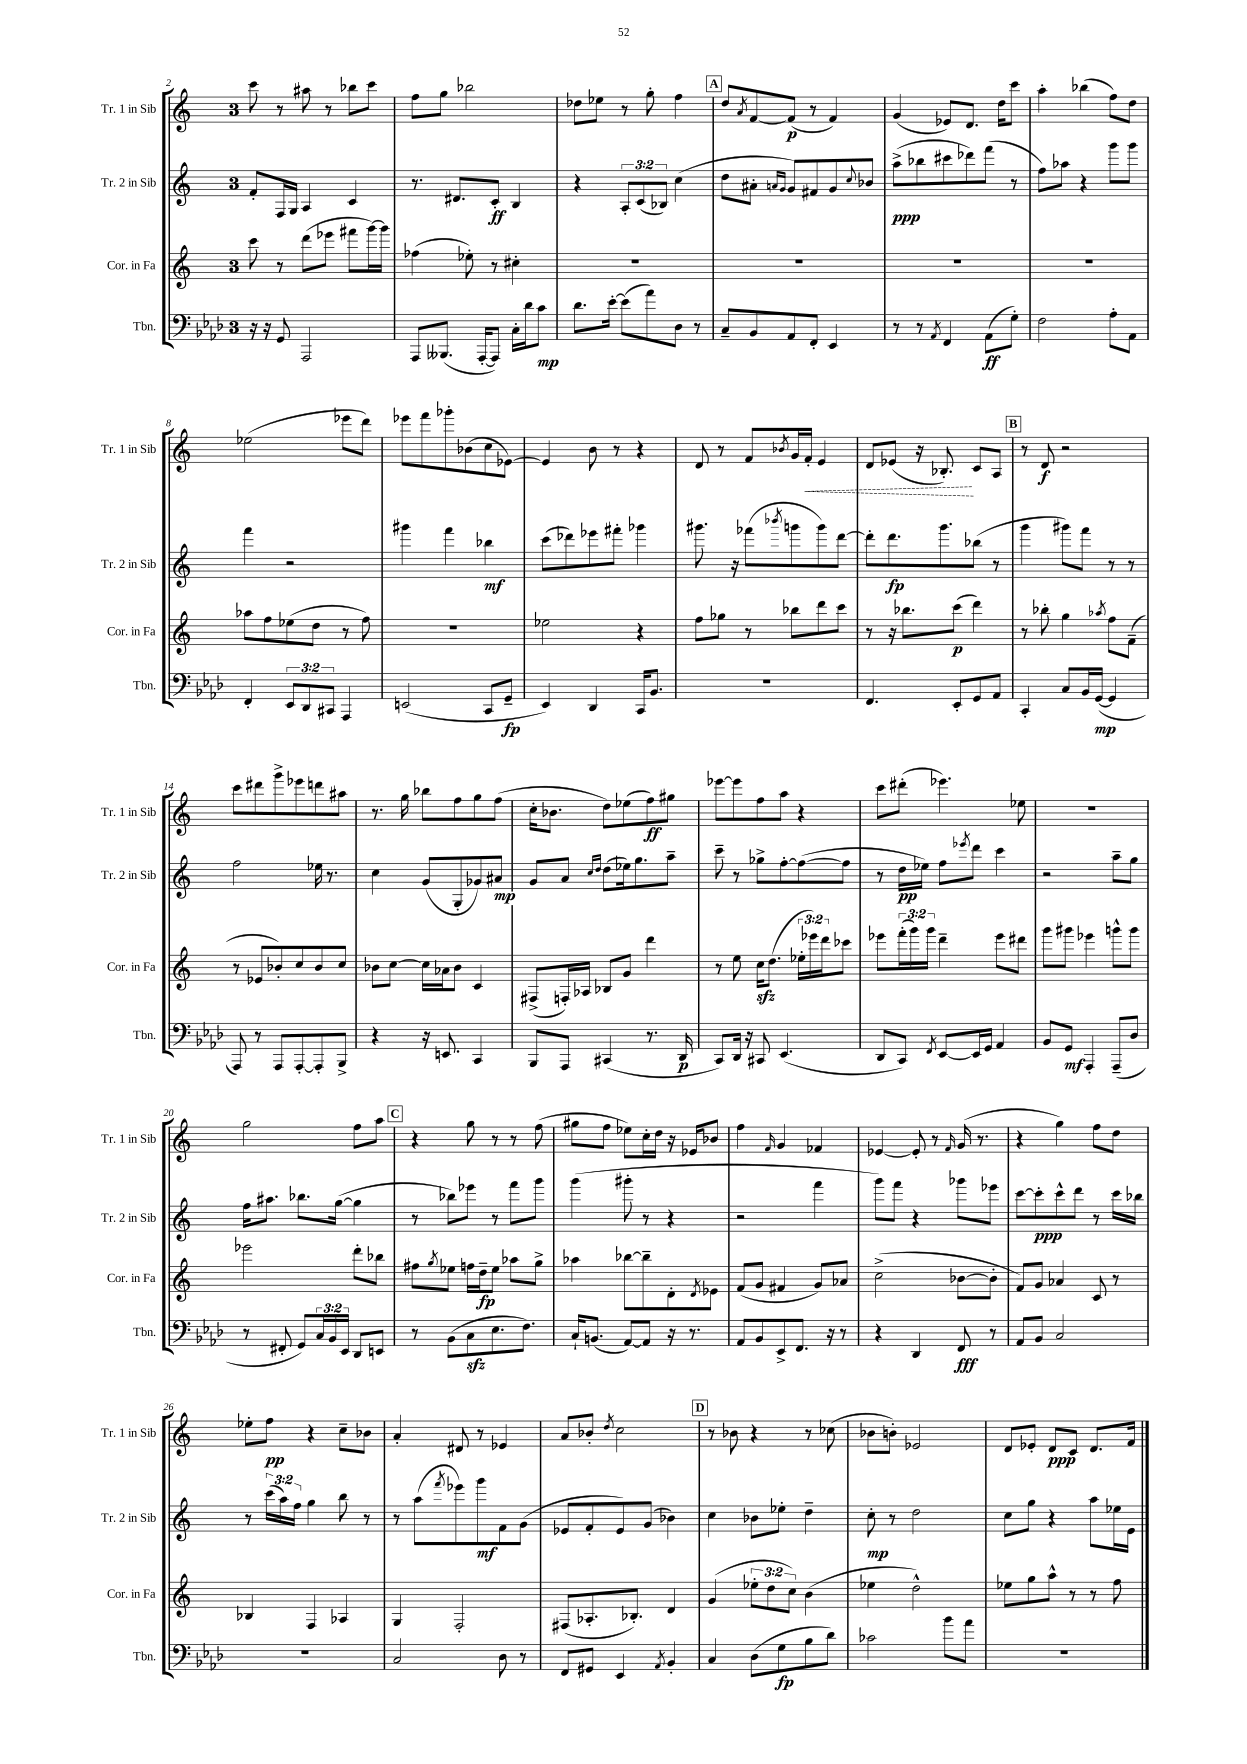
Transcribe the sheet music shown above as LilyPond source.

<<
\new StaffGroup <<
\new Staff = "s0" \with { instrumentName = "Tr. 1 in Sib" shortInstrumentName = "Tr. 1 in Sib" } {
    \clef treble \key c \major \once \override Staff.TimeSignature.style = #'single-digit \time 3/4
    c'''8 r8 ais''8 r8 bes''8 c'''8 |
    f''8 g''8 bes''2 |
    des''8 ees''8 r8 g''8-. f''4 |
    \mark \markup { \box "A" } d''8 \acciaccatura { a'8 } f'8~ f'8\p( r8 f'4) |
    g'4( ees'8) d'8. d''16 c'''8 |
    a''4-. bes''4( f''8) d''8 |
    ees''2( ees'''8 d'''8) |
    ees'''8 f'''8 ges'''8-. bes'8( c''8 ees'8~) |
    ees'4 b'8 r8 r4 |
    d'8 r8 f'8 \acciaccatura { bes'8 } g'16 \once \override Hairpin.style = #'dashed-line f'16-.\< e'4 |
    d'8 ees'8( r16 bes8.-.\!) c'8 a8 |
    \mark \markup { \box "B" } r8 d'8\f r2 |
    c'''8 dis'''8 g'''8-> ees'''8 d'''8 ais''8 |
    r8. g''16 bes''8 f''8 g''8 f''8( |
    c''16-. bes'8. d''8) ees''8( f''8\ff) gis''8 |
    ees'''8~ ees'''8 f''8 a''8 r4 |
    c'''8 dis'''8-.( ees'''4.) ees''8 |
    R2. |
    g''2 f''8 a''8 |
    \mark \markup { \box "C" } r4 g''8 r8 r8 f''8( |
    gis''8 f''8 ees''8) c''16-. d''16 r16 ees'16 bes'8 |
    f''4 \grace { f'16 } g'4 fes'4 |
    ees'4~ ees'8-. r8 \grace { f'16 } g'16( r8. |
    r4 g''4) f''8 d''8 |
    ees''8-. f''8\pp r4 c''8-- bes'8 |
    a'4-. dis'8 r8 ees'4 |
    a'8 bes'8-. \acciaccatura { d''8 } c''2 |
    \mark \markup { \box "D" } r8 bes'8 r4 r8 ces''8( |
    bes'8 b'8-.) ees'2 |
    d'8 ees'8-. d'8\ppp c'8 d'8. f'16 \bar "|." |
}
\new Staff = "s1" \with { instrumentName = "Tr. 2 in Sib" shortInstrumentName = "Tr. 2 in Sib" } {
    \clef treble \key c \major \once \override Staff.TimeSignature.style = #'single-digit \time 3/4 \override Staff.TupletNumber.text = #tuplet-number::calc-fraction-text
    f'8-. f16 g16 a4 c'4 |
    r8. dis'8. c'8-.\ff b4 |
    r4 \tuplet 3/2 { a8-. c'8( bes8) } c''4( |
    \mark \markup { \box "A" } d''8 ais'8-. \grace { a'16 g'16 } g'8) fis'8 g'8 \appoggiatura { c''8 } bes'8 |
    a''8->\ppp( bes''8 cis'''8 des'''8) f'''8( r8 |
    f''8) aes''8 r4 g'''8 g'''8 |
    f'''4 r2 |
    gis'''4 f'''4 bes''4\mf |
    c'''8( des'''8) ees'''8 fis'''8-. ges'''4 |
    gis'''8. r16 fes'''8( \acciaccatura { bes'''8 } g'''8 g'''8) d'''8~ |
    d'''8-. d'''8.\fp g'''8. bes''8( r8 |
    \mark \markup { \box "B" } g'''4 gis'''8) f'''8 r8 r8 |
    f''2 ees''16 r8. |
    c''4 g'8( g8-. ges'8) ais'8\mp |
    g'8 a'8 \grace { c''16 d''16 } d''8( ees''16) g''8. a''8-- |
    c'''8-- r8 ges''8-> f''8~-. f''8~( f''8 |
    r8 d''16\pp ees''16) f''8 \acciaccatura { ees'''8 } d'''8 c'''4 |
    r2 a''8-- g''8 |
    f''16 ais''8. bes''8. g''16~( g''4 |
    \mark \markup { \box "C" } r8 bes''8) ees'''8 r8 f'''8 g'''8 |
    g'''4( gis'''8-. r8 r4 |
    r2 f'''4 |
    g'''8) f'''8 r4 ges'''8 ees'''8 |
    c'''8~ c'''8-.\ppp c'''8-^ d'''8 r8 c'''16 bes''16 |
    r8 \tuplet 3/2 { c'''16( a''16) f''16 } g''4 b''8 r8 |
    r8 a''8( \acciaccatura { f'''8 } ees'''8) g'''8\mf f'8 g'8( |
    ees'8 f'8-. ees'8) g'8( bes'4) |
    \mark \markup { \box "D" } c''4 bes'8 ees''8-. d''4-- |
    c''8-.\mp r8 d''2 |
    c''8 g''8 r4 a''8 ees''16 e'16 \bar "|." |
}
\new Staff = "s2" \with { instrumentName = "Cor. in Fa" shortInstrumentName = "Cor. in Fa" } {
    \clef treble \key c \major \once \override Staff.TimeSignature.style = #'single-digit \time 3/4 \override Staff.TupletNumber.text = #tuplet-number::calc-fraction-text
    c'''8 r8 d'''8( ees'''8 fis'''8 g'''16~) g'''16 |
    fes''4( ees''8-.) r8 cis''4-. |
    R2. |
    \mark \markup { \box "A" } R2. |
    R2. |
    R2. |
    aes''8 f''8 ees''8( d''8 r8 f''8) |
    R2. |
    ees''2 r4 |
    f''8 ges''8 r8 bes''8 d'''8 c'''8 |
    r8 r16 bes''8. c'''8\p( d'''4) |
    \mark \markup { \box "B" } r8 bes''8-. g''4 \acciaccatura { aes''8 } f''8 f'8--( |
    r8 ees'8 bes'8-.) c''8 bes'8 c''8 |
    bes'8 c''8~ c''16 aes'16 bes'8 c'4 |
    fis8->( f16-.) aes16 bes8 g'8 d'''4 |
    r8 e''8 c''16\sfz d''8.( \tuplet 3/2 { ees''16-. ees'''16) d'''16 } ces'''8 |
    ees'''8 \tuplet 3/2 { f'''16-.( g'''16) g'''16 } d'''4-- ees'''8 dis'''8 |
    g'''8 gis'''8 ees'''4 g'''8-^ g'''8 |
    ees'''2 d'''8-. bes''8 |
    \mark \markup { \box "C" } fis''8 \acciaccatura { g''8 } ees''8 f''16 d''16--\fp ees''8 aes''8 g''8-> |
    aes''4 bes''8~ bes''8-- d'8-. \acciaccatura { d'8 } ees'8 |
    f'8( g'8 fis'4 g'8) aes'8 |
    c''2->( bes'8~ bes'8-. |
    f'8) g'8 aes'4 c'8 r8 |
    bes4 f4 aes4 |
    g4 f2-. |
    fis8( aes8.-. bes8.-.) d'4 |
    \mark \markup { \box "D" } g'4( \tuplet 3/2 { ees''8-. d''8 c''8) } b'4( |
    ees''4 d''2-^) |
    ees''8 g''8 a''8-^ r8 r8 f''8 \bar "|." |
}
\new Staff = "s3" \with { instrumentName = "Tbn." shortInstrumentName = "Tbn." } {
    \clef bass \key aes \major \once \override Staff.TimeSignature.style = #'single-digit \time 3/4 \override Staff.TupletNumber.text = #tuplet-number::calc-fraction-text
    r16 r16 g,8 aes,,2 |
    aes,,8 beses,,8.( aes,,16~-. aes,,8) c16-. des'16 c'8\mp |
    des'8. ees'16~-. ees'8( aes'8) des8 r8 |
    \mark \markup { \box "A" } c8-- bes,8 aes,8 f,8-. ees,4 |
    r8 r8 \acciaccatura { aes,8 } f,4 aes,8\ff( g8-.) |
    f2 aes8-. aes,8 |
    f,4-. \tuplet 3/2 { ees,8 des,8 cis,8 } aes,,4 |
    e,2( c,8 g,8--\fp |
    ees,4) des,4 c,16 bes,8. |
    R2. |
    f,4. ees,8-. g,8 aes,8 |
    \mark \markup { \box "B" } c,4-. c8 bes,16 g,16~\mp( g,4 |
    aes,,8) r8 aes,,8 aes,,8~-. aes,,8-. bes,,8-> |
    r4 r16 e,8. c,4 |
    bes,,8 aes,,8 cis,4( r8. des,16\p |
    c,8) des,16 r16 cis,8 ees,4.( |
    des,8 c,8) \acciaccatura { f,8 } ees,8~ ees,16 g,16 aes,4 |
    bes,8 g,8\mf aes,,4-. aes,,8--( des8 |
    r8 fis,8-. g,8) \tuplet 3/2 { c16 bes,16 ees,16 } des,8 e,8 |
    \mark \markup { \box "C" } r8 bes,8( c8\sfz ees8. f8.) |
    c16-! b,8.( aes,8~) aes,8 r16 r8. |
    aes,8 bes,8 ees,8-> f,8. r16 r8 |
    r4 des,4 f,8\fff r8 |
    aes,8 bes,8 c2 |
    R2. |
    c2 des8 r8 |
    f,8 gis,8 ees,4 \acciaccatura { aes,8 } bes,4-. |
    \mark \markup { \box "D" } c4 des8( g8\fp bes8 des'8) |
    ces'2 bes'8 aes'8 |
    R2. \bar "|." |
}
>>
>>
\layout { \context { \Score currentBarNumber = #2 } }
